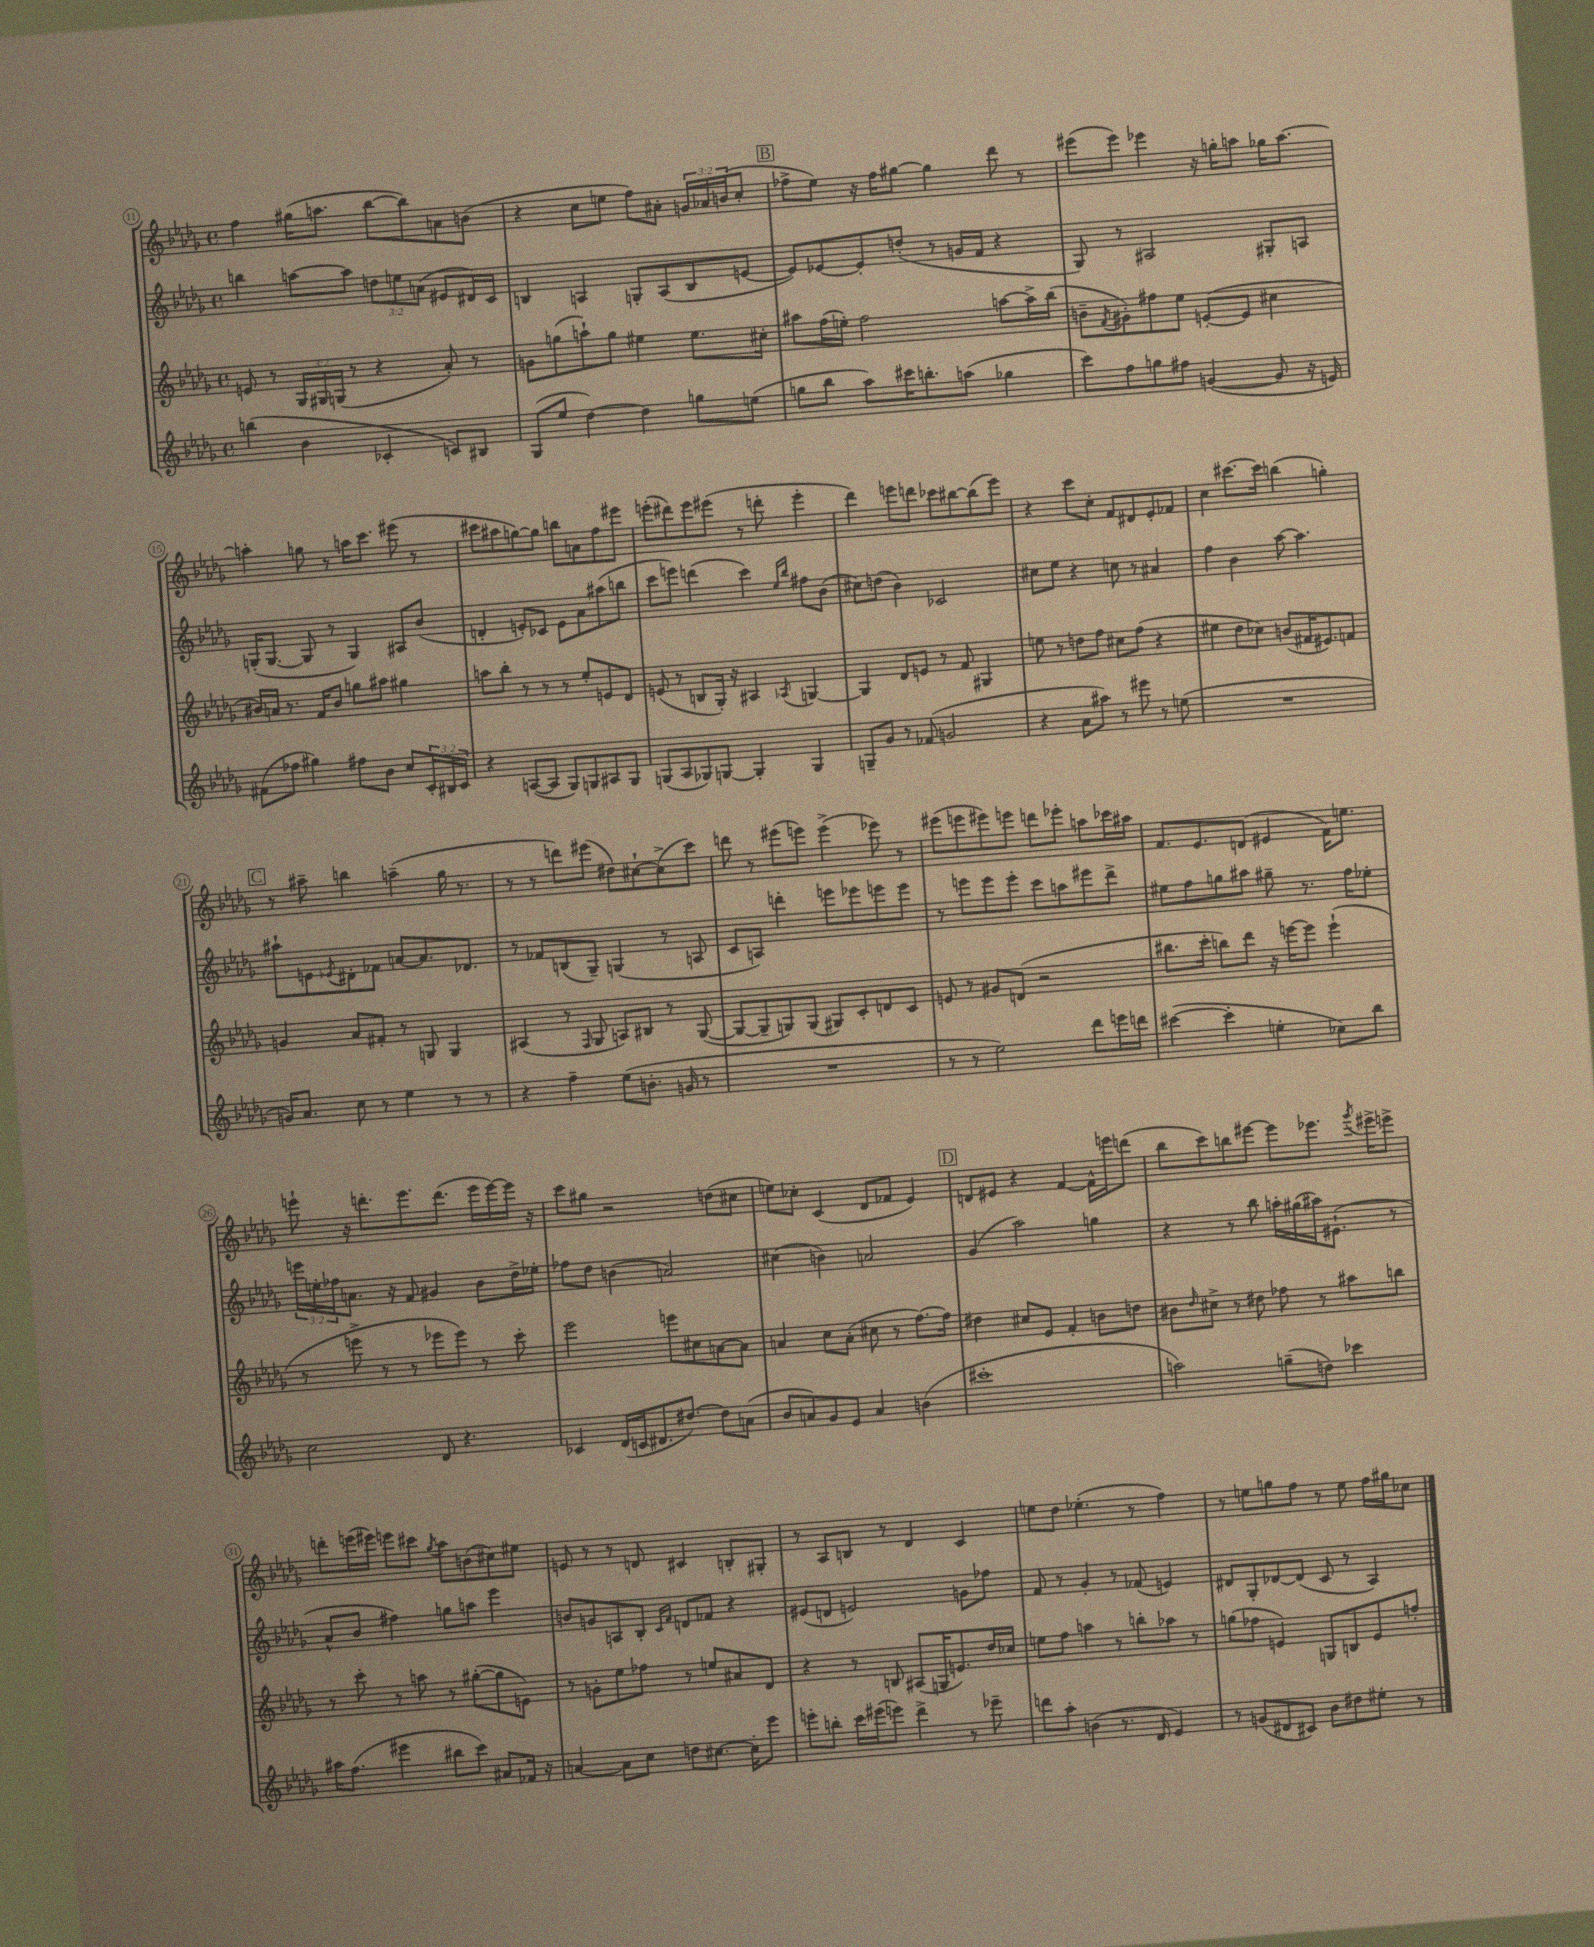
<<
\new StaffGroup <<
\new Staff = "s0" {
    \clef treble \key des \major \defaultTimeSignature \time 4/4 \override Staff.TupletNumber.text = #tuplet-number::calc-fraction-text
    f''4 gis''16( a''8. bes''8~ bes''8) a'8 b'8( |
    r4 c''8 e''8 f''8) ais'8-. \tuplet 3/2 { g'16 aes'16 b'16( } c''8-. |
    \mark \markup { \box "B" } fes''8-> ees''8) r16 fes''16 gis''8~ gis''4 des'''8 r8 |
    eis'''8( eis'''8) ees'''4 r16 g''16-. a''8 ges''16 a''8.~ |
    a''4-. g''8 r8 a''16 c'''8. eis'''8( r8 |
    cis'''8 ais''8 g''8~) g''8 b''8 a'8 f''8 eis'''8 |
    e'''8-.( dis'''8) e'''8 eis'''8( r8 d'''8-. eis'''4-. |
    des'''4) e'''8 d'''8 ces'''8 bis''8~ bis''8( e'''8) |
    r4 c'''8 c''8-. f'8 dis'8 ees'8-. fes'8 |
    c''4 cis'''8.~ cis'''16 b''4( g''4-.) |
    \mark \markup { \box "C" } r8 ais''8-- b''4 a''4--( ges''16 r8. |
    r8 r8 d'''8) eis'''8( dis''8) cis''8~-! cis''8->( c'''8) |
    d'''8 r8 eis'''8( e'''8) e'''4->( ees'''8) r8 |
    eis'''8( e'''8 eis'''8) e'''8 d'''8 ees'''8-. a''8 ces'''16 ais''16 |
    f'8. ees'8. d'8( eis'4 f'16) e''8. |
    e'''8-! r16 d'''8.-. e'''8. d'''8.( e'''16 e'''16~) e'''16 r16 |
    c'''8 gis''8 r2 d''8( cis''8 |
    e''8) ces''8-. c'4( des'8 fes'8 ees'4) |
    \mark \markup { \box "D" } d'8 eis'8 r4 f'4~ f'16-^ e'''16 d'''8( |
    bes''8 c'''8) b''8 eis'''8~ eis'''8 ees'''8. \acciaccatura { ges'''8 } eis'''16-> e'''8-> |
    d'''8-. e'''16( eis'''16) e'''8 cis'''8 \acciaccatura { ges''8 } aes''8 b'8( cis''8) eis''8 |
    e'8 r8 r8 d'8 cis'4 b8-. gis8-. |
    r8 aes8 b8 r8 des'4 c'4 |
    e''8 des''8 ees''4.-.( r8 f''4) |
    r8 e''8 g''8 f''8 r8 e''8 f''16 gis''16 ces''8 \bar "|." |
}
\new Staff = "s1" {
    \clef treble \key des \major \defaultTimeSignature \time 4/4 \override Staff.TupletNumber.text = #tuplet-number::calc-fraction-text
    b''4 a''8~ a''8 \tuplet 3/2 { d''8 e''8 a'8( } eis'8 dis'16) c'16 |
    b4 a4 g8-. a8( b8 e'8~ |
    \mark \markup { \box "B" } e'8) ees'8~ ees'8-. d''8-.( r8 g'16 f'16 r4 |
    ges8) r8 ais2 gis8-. a8 |
    g16-.( g8.~ g8 r8 g4) ais8 bes'8( |
    d'4-. e'8-.) ces'8 e'8 aes'8 ais''8( b''8 |
    c'''8 e'''8) d'''4( c'''4) \grace { ees''16 bes''16 } fis''8 bes'8( |
    cis''8) d''8( bes'4) ces'2 |
    cis''8 ees''8 r4 c''8 r8 ais'4 |
    f''4 bes'4 aes''8~ aes''4. |
    \mark \markup { \box "C" } ais''8-! e'8 \acciaccatura { ees'8 } dis'8-. fes'8 a'8~ a'8. des'8. |
    r8 fes'8 b8( ges8--) g4( r8 a8 |
    c'8 a8) d'''4-. e'''8 ees'''8 e'''8 e'''8 |
    r8 e'''8 e'''8 e'''8-. c'''8 a''8 eis'''8 des'''8-> |
    eis''8 f''8 g''8 ais''8 gis''8-- r8. f''16 ees''8-. |
    \tuplet 3/2 { e'''16 e''16-. fes''16 } a'8. r16 f'8 gis'4 bes'8 des''16-> ees''16-. |
    fes''8 des''8 b'4( a'2) |
    cis''4( b'4) a'2 |
    \mark \markup { \box "D" } ges'4( aes''2) g''4 |
    r4 r8 bes''8 a''16-. gis''16( ais''16) eis'8.-!( r8 |
    aes'8-^ bes'8 fis''4) g''8 a''8 ees'''4 |
    b'8 g'8 a8 bes8-. \grace { c'16 f'16 } d'8 fes'8 r4 |
    eis'8( d'8 e'2) g'8 fes''8 |
    f'8 r8 ges'4-. r8 fes'8( e'4) |
    dis'8 ges8-. des'8~ des'8( c'8 r8 aes4) \bar "|." |
}
\new Staff = "s2" {
    \clef treble \key des \major \defaultTimeSignature \time 4/4 \override Staff.TupletNumber.text = #tuplet-number::calc-fraction-text
    e'8 r8 \tuplet 3/2 { ges16 gis16 g16( } r8 r4 aes'8-.) r8 |
    g'8 g''8( a''8-!) g''8 eis''4 eis''8. cis''16-. |
    \mark \markup { \box "B" } ais''8 f''16( e''16-.) f''2 a''8~ a''16-> bes''16( |
    b'8-- \acciaccatura { f'8 } gis'8-.) fis''8 ees''8 e'8~-.( e'8 cis''4 |
    bis'16) a'16 r8. f'16 bis'8 g''8 ais''8 gis''4 |
    a''8 bes''8-. r8 r8 r8 ees''8-. e'8 des'8 |
    e'8( r8 b8 ges16-.) r16 ais4 \acciaccatura { aes8 } g4~ |
    g4 des'8 e'8 r8 f'8 gis4 |
    e''8 r8 d''8 f''8 cis''8 f''8( r4 |
    eis''4 des''8 ces''8) b'8( fis'16 eis'8.) f'8 |
    \mark \markup { \box "C" } g'4 aes'8 fis'8-. r8 g8 g4 |
    ais4( r8 \grace { f16 } ges8 a8) bis8 r8 ges8~( |
    ges8~ ges8-- g8) g8( gis8) c'8-. d'8 c'8 |
    e'8 r8 gis'8 d'8( r2 |
    bis''8. c'''16-. b''8) des'''8 r16 e'''16~ e'''8 e'''4-!( |
    r8 e'''8-> r8 r8 ees'''8 ees'''8) r8 c'''8-. |
    ees'''2 e'''8 cis''8 a'8~ a'8 |
    a'4 c''8 a'8-.( cis''8 r8 f''8.~) f''16 |
    \mark \markup { \box "D" } dis''4 cis''8 ees'8 f'4-. b'8 d''8 |
    bis'8 \grace { des''16 } cis''8-> r8 dis''8 fes''8 r8 ais''8 b''8 |
    r8 c'''8-. r8 a''8 r8 gis''8~-.( gis''8 e'8) |
    r8 g'8-. ees''8 fes''8 r8 e''8 ais'8 des'8 |
    r4 r8 b8 ais8( g16 e'8.) des''16 ces''16 |
    e''8 f''8 a''4 r8 b''8-. aes''8 r8 |
    g''8( fes''8 e'4) g8 b8 e'8 f''8-. \bar "|." |
}
\new Staff = "s3" {
    \clef treble \key des \major \defaultTimeSignature \time 4/4 \override Staff.TupletNumber.text = #tuplet-number::calc-fraction-text
    b''4( bes'4 ces'4-. c'8) bis8 |
    ges8( ees''8 des''4~) des''4 g''8 e''8( |
    \mark \markup { \box "B" } g''8 bes''8 aes''8) cis'''16 b''8.-. a''8( ges''4 |
    c'''8) f''8 g''8 fis''8 g'4~( g'8 r16 e'16) |
    fis'8( fes''8 gis''4) fis''8 bes'8 c''8 \tuplet 3/2 { c'16-. bis16 c'16 } |
    r4 a8~( a8 ges8) g8 ais8 g8 |
    g8( aes8 ges8) g8~ g4-. g4 |
    g8-- ges'8 r8 fes'8( g'2 |
    r4 aes'8 ais''8) r8 eis'''8 r8 e''8( |
    R1 |
    \mark \markup { \box "C" } g'16) aes'8. c''8 r8 ees''4 r8 r8 |
    r4 f''4-- ees''8( b'8.-. g'16 r8 |
    R1 |
    r8 r8 ees''2) des'''8 e'''16 d'''16 |
    cis'''4~( cis'''4-. e''4-. ces''8) bes''8 |
    c''2 des'8 r4. |
    ces'4 des'16( c'16 dis'8. dis''8.~) dis''8 a'8( |
    bes'8 a'8) ges'8 ees'8 a'4 b'4( |
    \mark \markup { \box "D" } cis'''1-. |
    a''2) g''8--( d''8) ces'''4 |
    ais''16 f''8.( eis'''4 bis''8 c'''8) ais'8 fes'16 r16 |
    a'4~ a'8 c''8 d''8 cis''8.~ cis''16-. ees'''8 |
    e'''8-. b''8-. c'''16 eis'''16( e'''8) des'''4-> r8 ees'''8-- |
    d'''8 aes''8-. b'4( r8. des'16 ees'4) |
    r8 g'8( dis'8 cis'8) bes'8 dis''8 eis''8-. r8 \bar "|." |
}
>>
>>
\layout { \context { \Score currentBarNumber = #11 \override BarNumber.stencil = #(make-stencil-circler 0.1 0.3 ly:text-interface::print) } }
